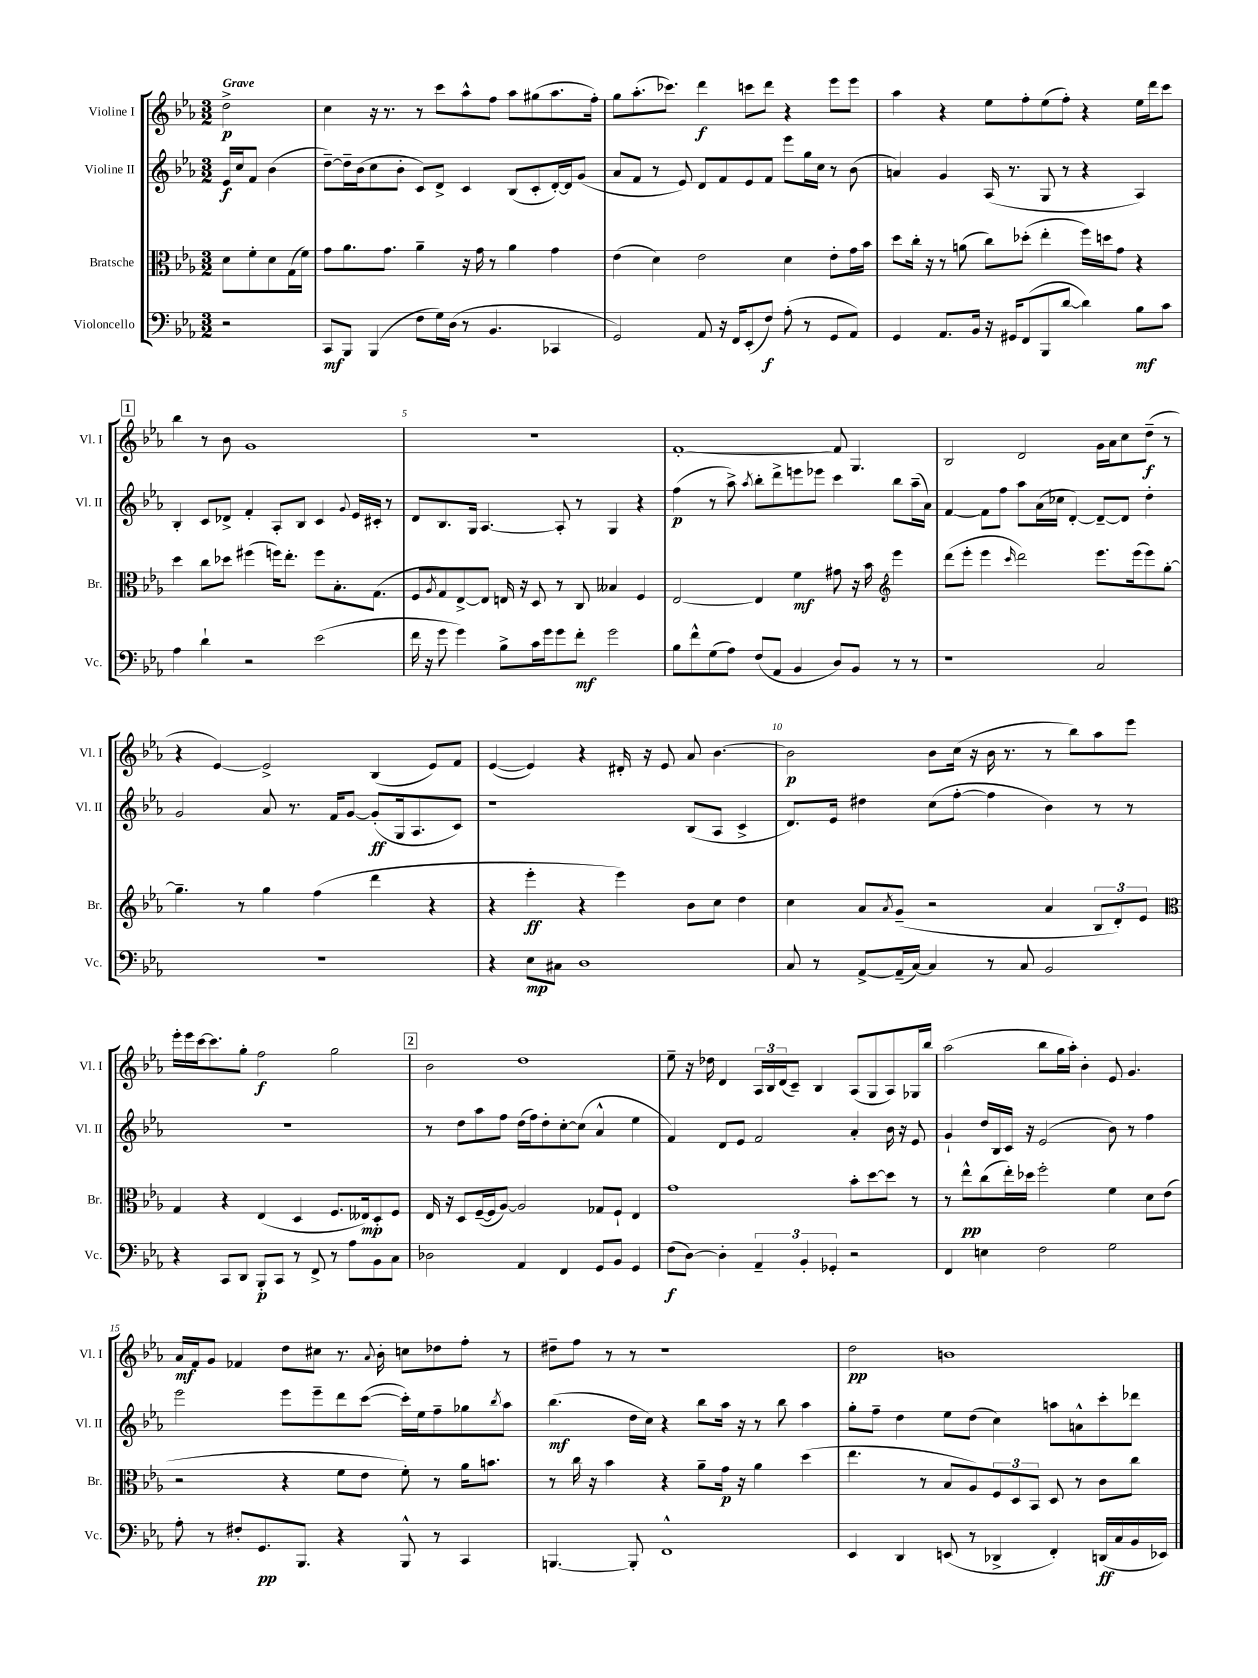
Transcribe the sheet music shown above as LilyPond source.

<<
\new StaffGroup <<
\new Staff = "s0" \with { instrumentName = "Violine I" shortInstrumentName = "Vl. I" } {
    \clef treble \key ees \major \numericTimeSignature \time 3/2 \partial 2 \tempo "Grave"
    d''2->\p |
    c''4 r16 r8. r8 c'''8 aes''8-^ f''8 aes''8 gis''8( aes''8. f''16-.) |
    g''8 aes''8.-.( ces'''8.) d'''4\f c'''8 d'''8 r4 ees'''8 ees'''8 |
    aes''4 r4 ees''8 f''8-. ees''8( f''8-.) r4 ees''16 d'''16 c'''8 |
    \mark \markup { \box "1" } bes''4 r8 bes'8 g'1 |
    R1. |
    f'1~-. f'8 g4. |
    bes2 d'2 g'16 aes'16 c''8 d''8--\f( r8 |
    r4 ees'4~) ees'2-> bes4( ees'8) f'8 |
    ees'4~( ees'4) r4 dis'16-. r16 ees'8 aes'8 bes'4.~ |
    bes'2\p bes'8 c''16( r16 bes'16 r8. r8 bes''8) aes''8 ees'''8 |
    ees'''16-. ees'''16 c'''16~ c'''8. g''8-. f''2\f g''2 |
    \mark \markup { \box "2" } bes'2 d''1 |
    ees''8-- r16 des''16 d'4 \tuplet 3/2 { aes16 bes16 d'16( } c'8--) bes4 aes8( g8 aes8) ges16 bes''16 |
    aes''2( bes''8 g''16 aes''16-.) bes'4-. ees'8 g'4. |
    aes'16\mf f'16 g'8 fes'4 d''8 cis''8 r8. \appoggiatura { aes'8 } bes'16-. c''8 des''8 f''8-. r8 |
    dis''8-- f''8 r8 r8 r1 |
    d''2\pp b'1 \bar "|." |
}
\new Staff = "s1" \with { instrumentName = "Violine II" shortInstrumentName = "Vl. II" } {
    \clef treble \key ees \major \numericTimeSignature \time 3/2 \partial 2
    ees'16\f c''16 f'8 bes'4( |
    d''8~--) d''16-- bes'16( c''8 bes'8-. c'8) d'8-> c'4 bes8( c'8-. d'16~-.) d'16 g'8( |
    aes'8 f'8 r8 ees'8) d'8 f'8 ees'8 f'8 ees'''8 g''16 c''16 r8 bes'8( |
    a'4) g'4 aes16( r8. g8 r8 r4 aes4) |
    \mark \markup { \box "1" } bes4-. c'8 des'8-> f'4-. aes8-. bes8 c'4 \appoggiatura { g'8 } ees'16 cis'16-. r8 |
    d'8 bes8. g16 aes4.~ aes8-. r8 g4 r4 |
    f''4\p( r8 aes''8->) \acciaccatura { aes''8 } bes''8-. d'''8-> e'''8 ees'''8 c'''4 bes''8 aes''16--( aes'16) |
    f'4~ f'8 f''8 aes''8 aes'16( ces''16 d'4~-.) d'8~-- d'8 d''4-. |
    g'2 aes'8 r8. f'16 g'8~ g'8-.\ff( g16 aes8. c'8) |
    r1 bes8( aes8 c'4-> |
    d'8.) ees'16 dis''4 c''8( f''8~-. f''4 bes'4) r8 r8 |
    R1. |
    \mark \markup { \box "2" } r8 d''8 aes''8 f''8 d''16( f''16) d''8-. c''8~-. c''8( aes'4-^ ees''4 |
    f'4) d'8 ees'8 f'2 aes'4-. bes'16 r16 ees'8 |
    g'4-! d''16 bes16 c'16 r16 ees'2( bes'8) r8 f''4 |
    ees'''2 ees'''8 ees'''8-- d'''8 c'''8~( c'''16-.) ees''16 f''8-- ges''8 \acciaccatura { bes''8 } aes''8 |
    bes''4.\mf( d''16 c''16) r4 bes''8 aes''16 r16 r8 bes''8 aes''4 |
    g''8-. f''8-- d''4 ees''8 d''8( c''4) a''8 a'8-^ c'''8-. des'''8 \bar "|." |
}
\new Staff = "s2" \with { instrumentName = "Bratsche" shortInstrumentName = "Br." } {
    \clef alto \key ees \major \numericTimeSignature \time 3/2 \partial 2
    d'8 f'8-. d'8 g16( f'16) |
    g'8 aes'8. g'8. aes'4-- r16 g'16 r8 aes'4 g'4 |
    ees'4( d'4) ees'2 d'4 ees'8-. g'16 bes'16 |
    d''8 c''16-. r16 r8 a'8( c''8) des''8-.( ees''4-. f''16) d''16 g'8 r4 |
    \mark \markup { \box "1" } d''4 c''8 des''8 fis''4( f''16) ees''8.-. f''8 bes8.-. g8.( |
    f8 \acciaccatura { aes8 } g8) ees8~-> ees8 e16 r16 d8 r8 c8 beses4 f4 |
    ees2~ ees4 f'4\mf gis'8 r16 bes'16 \clef treble ees'''4 |
    d'''8( ees'''8-. ees'''4 \grace { c'''16 } d'''2) ees'''8. ees'''16( ees'''8) g''8~-. |
    g''4.-- r8 g''4 f''4( d'''4 r4 |
    r4 ees'''4-.\ff r4 ees'''4) bes'8 c''8 d''4 |
    c''4 aes'8 \acciaccatura { aes'8 } g'8--( r2 aes'4 \tuplet 3/2 { bes8 d'8-.) ees'8 } |
    \clef alto g4 r4 ees4( d4 f8. eeses16\mp) d8-. f8 |
    \mark \markup { \box "2" } ees16 r16 d8 f16~--( f16 aes8~) aes2 ges8 f8-! ees4 |
    g'1 bes'8-. d''8~ d''8 r8 |
    r8 ees''8-^\pp c''8( ees''16-.) des''16 f''2-. f'4 d'8 ees'8( |
    r2 r4 f'8 ees'8 f'8-.) r8 aes'16 b'8. |
    r8 c''16 r16 bes'4 r4 aes'8-- g'16\p r16 aes'4 d''4( |
    ees''4. r8 bes8 aes8) \tuplet 3/2 { f8 d8 bes,8 } d8 r8 c'8 c''8 \bar "|." |
}
\new Staff = "s3" \with { instrumentName = "Violoncello" shortInstrumentName = "Vc." } {
    \clef bass \key ees \major \numericTimeSignature \time 3/2 \partial 2
    r2 |
    c,8\mf bes,,8 bes,,4( f8 g16) d16( r8 bes,4. ces,4 |
    g,2) aes,8 r16 f,16 ees,8-.( f8\f) aes8-.( r8 g,8 aes,8) |
    g,4 aes,8. bes,16 r16 gis,16 f,8( bes,,8 d'8~ d'4) bes8\mf c'8 |
    \mark \markup { \box "1" } aes4 d'4-! r2 ees'2( |
    f'16 r16 g'8 g'4) bes8-> c'16 g'16 g'8 f'8-.\mf g'2 |
    bes8 f'8-^ g8( aes8) f8( aes,8 bes,4 d8) bes,8 r8 r8 |
    r1 c2 |
    R1. |
    r4 ees8\mp cis8 d1 |
    c8 r8 aes,8~-> aes,16--( c16~) c4 r8 c8 bes,2 |
    r4 c,8 d,8 bes,,8-.\p c,8 r8 f,8-> r8 aes8 bes,8 c8 |
    \mark \markup { \box "2" } des2 aes,4 f,4 g,8 bes,8 g,4 |
    f8\f( d8~) d4-. \tuplet 3/2 { aes,4-- bes,4-. ges,4-. } r2 |
    f,4 e4 f2 g2 |
    aes8-. r8 fis8-. g,8.\pp bes,,8. r4 bes,,8-^ r8 c,4 |
    b,,4.~ b,,8-. f,1-^ |
    ees,4 d,4 e,8( r8 des,4-> f,4-.) d,16\ff( c16 bes,16 ees,16) \bar "|." |
}
>>
>>
\layout { \context { \Score \override BarNumber.break-visibility = ##(#f #t #t) barNumberVisibility = #(every-nth-bar-number-visible 5) } }
